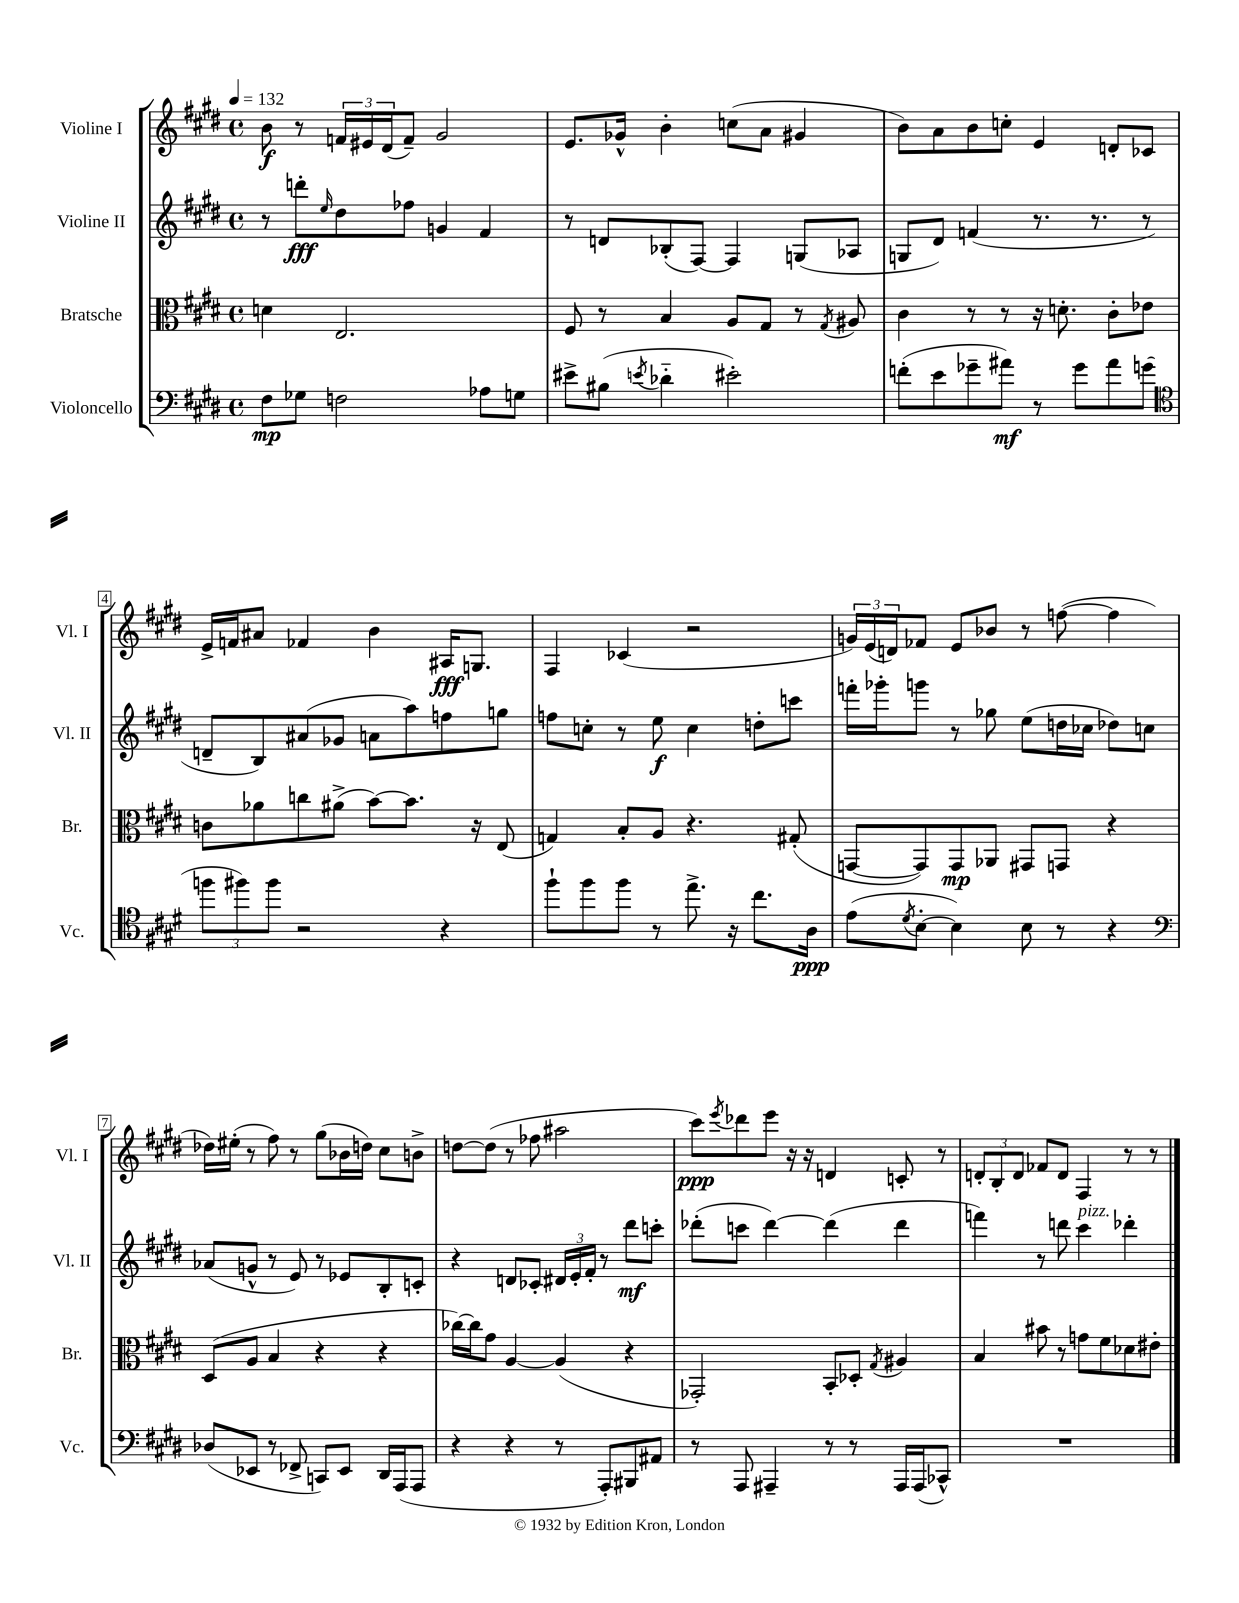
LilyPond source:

<<
\new StaffGroup <<
\new Staff = "s0" \with { instrumentName = "Violine I" shortInstrumentName = "Vl. I" } {
    \clef treble \key e \major \defaultTimeSignature \time 4/4 \tempo 4 = 132
    b'8\f r8 \tuplet 3/2 { f'16 eis'16 dis'16( } f'8--) gis'2 |
    e'8. ges'16-^ b'4-. c''8( a'8 gis'4 |
    b'8) a'8 b'8 c''8-. e'4 d'8-. ces'8 |
    e'16-> f'16 ais'8 fes'4 b'4 ais16\fff g8. |
    fis4 ces'4( r2 |
    \tuplet 3/2 { g'16) e'16( d'16) } fes'8 e'8 bes'8 r8 f''8~( f''4 |
    des''16) eis''16-.( r8 fis''8) r8 gis''8( bes'16 d''16) cis''8 b'8-> |
    d''8~ d''8( r8 fes''8 ais''2 |
    cis'''8\ppp) \acciaccatura { e'''8 } des'''8 e'''8 r16 r16 d'4 c'8-. r8 |
    \tuplet 3/2 { d'8-. b8-. d'8 } fes'8 d'8 fis4 r8 r8 \bar "|." |
}
\new Staff = "s1" \with { instrumentName = "Violine II" shortInstrumentName = "Vl. II" } {
    \clef treble \key e \major \defaultTimeSignature \time 4/4
    r8 d'''8-.\fff \grace { e''16 } dis''8 fes''8 g'4 fis'4 |
    r8 d'8 bes8-.( fis8~) fis4 g8( aes8 |
    g8 dis'8) f'4( r8. r8. r8 |
    d'8-- b8) ais'8( ges'8 a'8 a''8) f''8 g''8 |
    f''8 c''8-. r8 e''8\f c''4 d''8-. c'''8 |
    f'''16-. ges'''16-. g'''8 r8 ges''8 e''8( d''16 ces''16 des''8) c''8 |
    aes'8( g'8-^ r8 e'8) r8 ees'8 b8-. c'8-. |
    r4 d'8 ces'8-. \tuplet 3/2 { dis'16 e'16-. fis'16-. } r8 dis'''8\mf c'''8-. |
    des'''8-.( c'''8 des'''4~) des'''4( des'''4 |
    f'''4) r8 d'''8 cis'''4^\markup { \italic "pizz." } des'''4-. \bar "|." |
}
\new Staff = "s2" \with { instrumentName = "Bratsche" shortInstrumentName = "Br." } {
    \clef alto \key e \major \defaultTimeSignature \time 4/4
    d'4 e2. |
    fis8 r8 b4 a8 gis8 r8 \acciaccatura { gis8 } ais8 |
    cis'4 r8 r8 r16 d'8.-. cis'8-. ees'8 |
    c'8 aes'8 c''8 ais'8->( b'8~) b'8. r16 e8( |
    g4) b8-. a8 r4. gis8-.( |
    g,8~ g,8) g,8\mp aes,8 gis,8 g,8 r4 |
    dis8( a8 b4 r4 r4 |
    ces''16~) ces''16 gis'8 a4~ a4( r4 |
    ges,2-.) b,8-. des8-. \acciaccatura { gis8 } ais4 |
    b4 bis'8 r8 g'8 fis'8 des'8 eis'8-. \bar "|." |
}
\new Staff = "s3" \with { instrumentName = "Violoncello" shortInstrumentName = "Vc." } {
    \clef bass \key e \major \defaultTimeSignature \time 4/4
    fis8\mp ges8 f2 aes8 g8 |
    eis'8-> bis8( \acciaccatura { e'8 } des'4-_ eis'2-.) |
    f'8-.( e'8 ges'8-- ais'8\mf) r8 ges'8 ais'8 g'8( |
    \clef tenor \tuplet 3/2 { f''8 fis''8) fis''8 } r2 r4 |
    fis''8-! fis''8 fis''8 r8 e''8.-> r16 cis''8. a16\ppp |
    e'8( \acciaccatura { dis'8 } b8~-. b4) b8 r8 r4 |
    \clef bass des8( ees,8 r8 fes,8-> c,8) ees,8 dis,16 a,,16( a,,8 |
    r4 r4 r8 a,,8-.) bis,,8 ais,8 |
    r8 a,,8 ais,,4-- r8 r8 ais,,16 ais,,16( ces,8-^) |
    R1 \bar "|." |
}
>>
>>
\layout { \context { \Score \override BarNumber.stencil = #(make-stencil-boxer 0.1 0.3 ly:text-interface::print) } }
